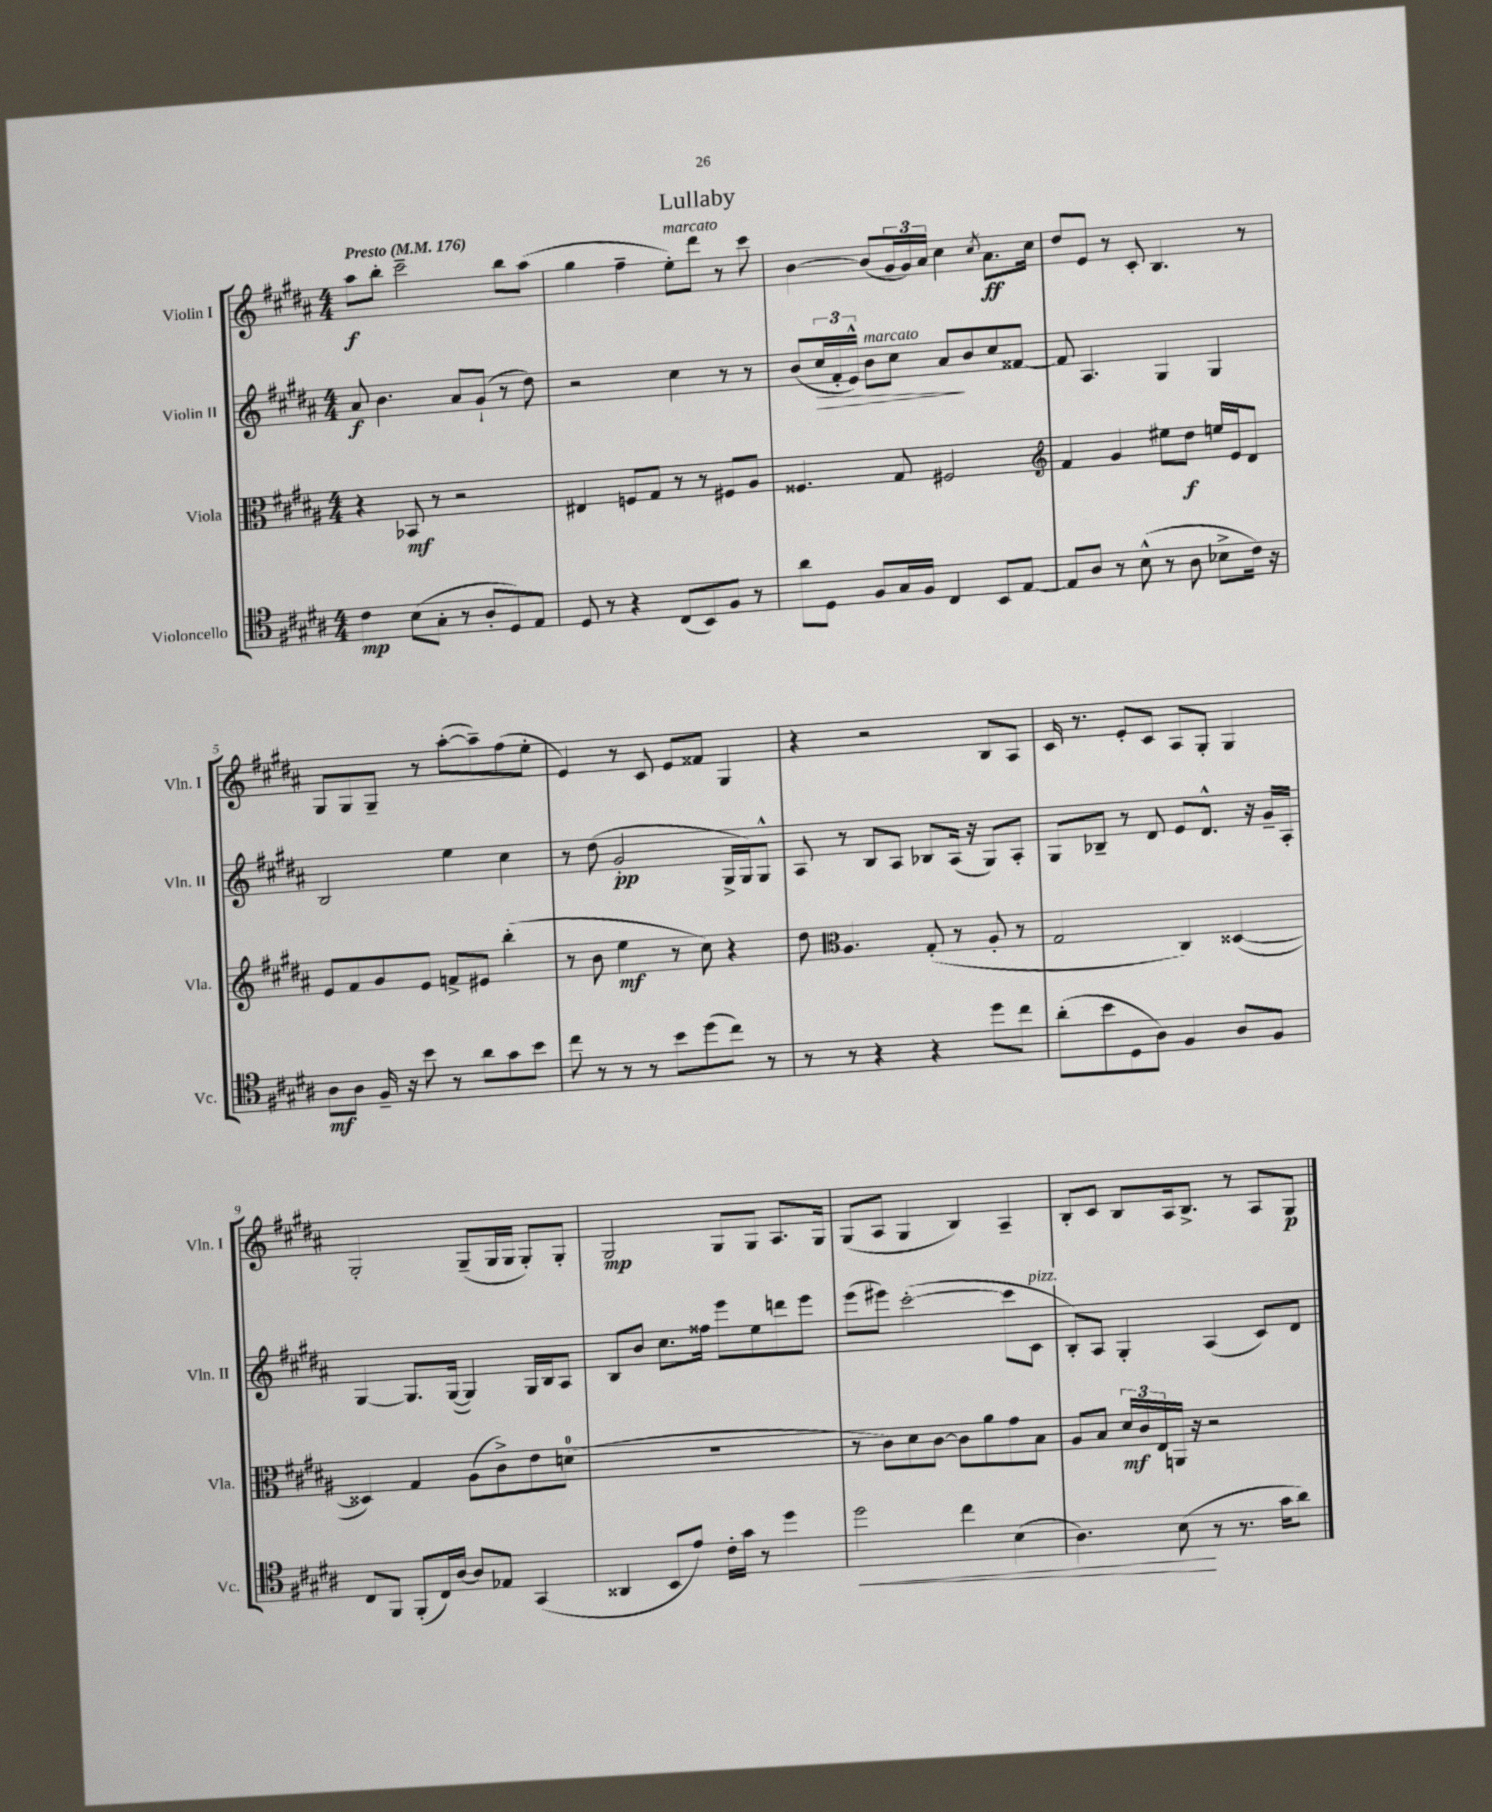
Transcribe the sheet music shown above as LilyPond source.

\header { title = "Lullaby" }
<<
\new StaffGroup <<
\new Staff = "s0" \with { instrumentName = "Violin I" shortInstrumentName = "Vln. I" } {
    \clef treble \key b \major \numericTimeSignature \time 4/4 \tempo "Presto" 4 = 176
    ais''8\f b''8-. cis'''2-- b''8 ais''8( |
    gis''4 fis''4-- e''8-.^\markup { \italic "marcato" }) dis'''8 r8 cis'''8 |
    b'4~ b'8( \tuplet 3/2 { gis'16 gis'16) ais'16 } cis''4 \acciaccatura { cis''8 } ais'8.\ff cis''16 |
    dis''8 e'8 r8 cis'8-. b4. r8 |
    gis8 gis8 gis8-- r8 ais''8~-.( ais''8--) fis''8( e''8-. |
    e'4) r8 cis'8 e'8 fisis'8 gis4 |
    r4 r2 b8 ais8 |
    cis'16 r8. e'8-. cis'8 ais8 gis8-. gis4 |
    gis2-. gis8--( gis16 gis16 gis8-.) gis8-. |
    gis2\mp gis8 gis8 ais8. gis16 |
    gis8( ais8 gis4 b4) ais4-- |
    b8-. cis'8 b8 ais16 b8.-> r8 ais8 gis8\p \bar "|." |
}
\new Staff = "s1" \with { instrumentName = "Violin II" shortInstrumentName = "Vln. II" } {
    \clef treble \key b \major \numericTimeSignature \time 4/4
    ais'8\f b'4. ais'8 gis'8-!( r8 dis''8) |
    r2 cis''4 r8 r8 |
    b'8( \tuplet 3/2 { cis''16\> fis'16-. e'16-^) } b'8^\markup { \italic "marcato" } cis''8 ais'8\! b'8 cis''8 fisis'8~ |
    fisis'8 ais4. gis4 gis4 |
    b2 e''4 cis''4 |
    r8 dis''8( gis'2-.\pp gis16-> gis16) gis8-^ |
    ais8 r8 b8 ais8 bes8 ais16( r16 gis8) ais8-. |
    gis8 bes8-- r8 dis'8 e'8 dis'8.-^ r16 gis'16-- ais16-. |
    gis4~ gis8. gis16~( gis4) gis16 b16 ais8 |
    b8 b'8 cis''8. fisis''16 e'''8 e''8 d'''8 e'''8 |
    e'''8( eis'''8) cis'''2~-.( cis'''8 cis'8^\markup { \italic "pizz." } |
    b8-.) ais8 gis4-. ais4( cis'8) dis'8 \bar "|." |
}
\new Staff = "s2" \with { instrumentName = "Viola" shortInstrumentName = "Vla." } {
    \clef alto \key b \major \numericTimeSignature \time 4/4
    r4 bes,8\mf r8 r2 |
    eis4 f8 gis8 r8 r8 fis8 ais8 |
    fisis4. gis8 fis2 |
    \clef treble fis'4 gis'4 eis''8 dis''8\f e''16 e'16 dis'8 |
    e'8 fis'8 gis'8 e'8 f'8-> eis'8 b''4-.( |
    r8 b'8 e''4\mf r8 cis''8) r4 |
    dis''8 \clef alto ais4. gis8-.( r8 ais8-. r8 |
    gis2 cis4) disis4~( |
    disis4) gis4 ais8( cis'8->) e'8 d'8-0( |
    r1 |
    r8 cis'8) dis'8 cis'8~ cis'8 ais'8 gis'8 b8 |
    ais8 b8 \tuplet 3/2 { dis'16\mf cis'16 e16 } a,16 r16 r2 \bar "|." |
}
\new Staff = "s3" \with { instrumentName = "Violoncello" shortInstrumentName = "Vc." } {
    \clef tenor \key b \major \numericTimeSignature \time 4/4
    cis'4\mp b8( gis8-. r8 ais8-. dis8) e8 |
    dis8 r8 r4 cis8( b,8) fis8 r8 |
    ais'8 dis8 fis8 gis16 fis16 cis4 b,8 e8~ |
    e8 ais8 r8 b8-^( r8 ais8 bes8-> cis'16) r16 |
    ais8\mf ais8 fis16-- r16 b'8 r8 ais'8 gis'8 b'8 |
    cis''8 r8 r8 r8 b'8 dis''8( cis''8) r8 |
    r8 r8 r4 r4 dis''8 cis''8 |
    ais'8-.( b'8 dis8 ais8) fis4 ais8 fis8 |
    cis8 fis,8 fis,8-.( cis16) ais16~ ais8 ees8 gis,4( |
    aisis,4 b,8 e'8) cis'16-. gis'16 r8 dis''4 |
    dis''2\< cis''4 b4( |
    ais4.) b8\!( r8 r8. gis'16 ais'8) \bar "|." |
}
>>
>>
